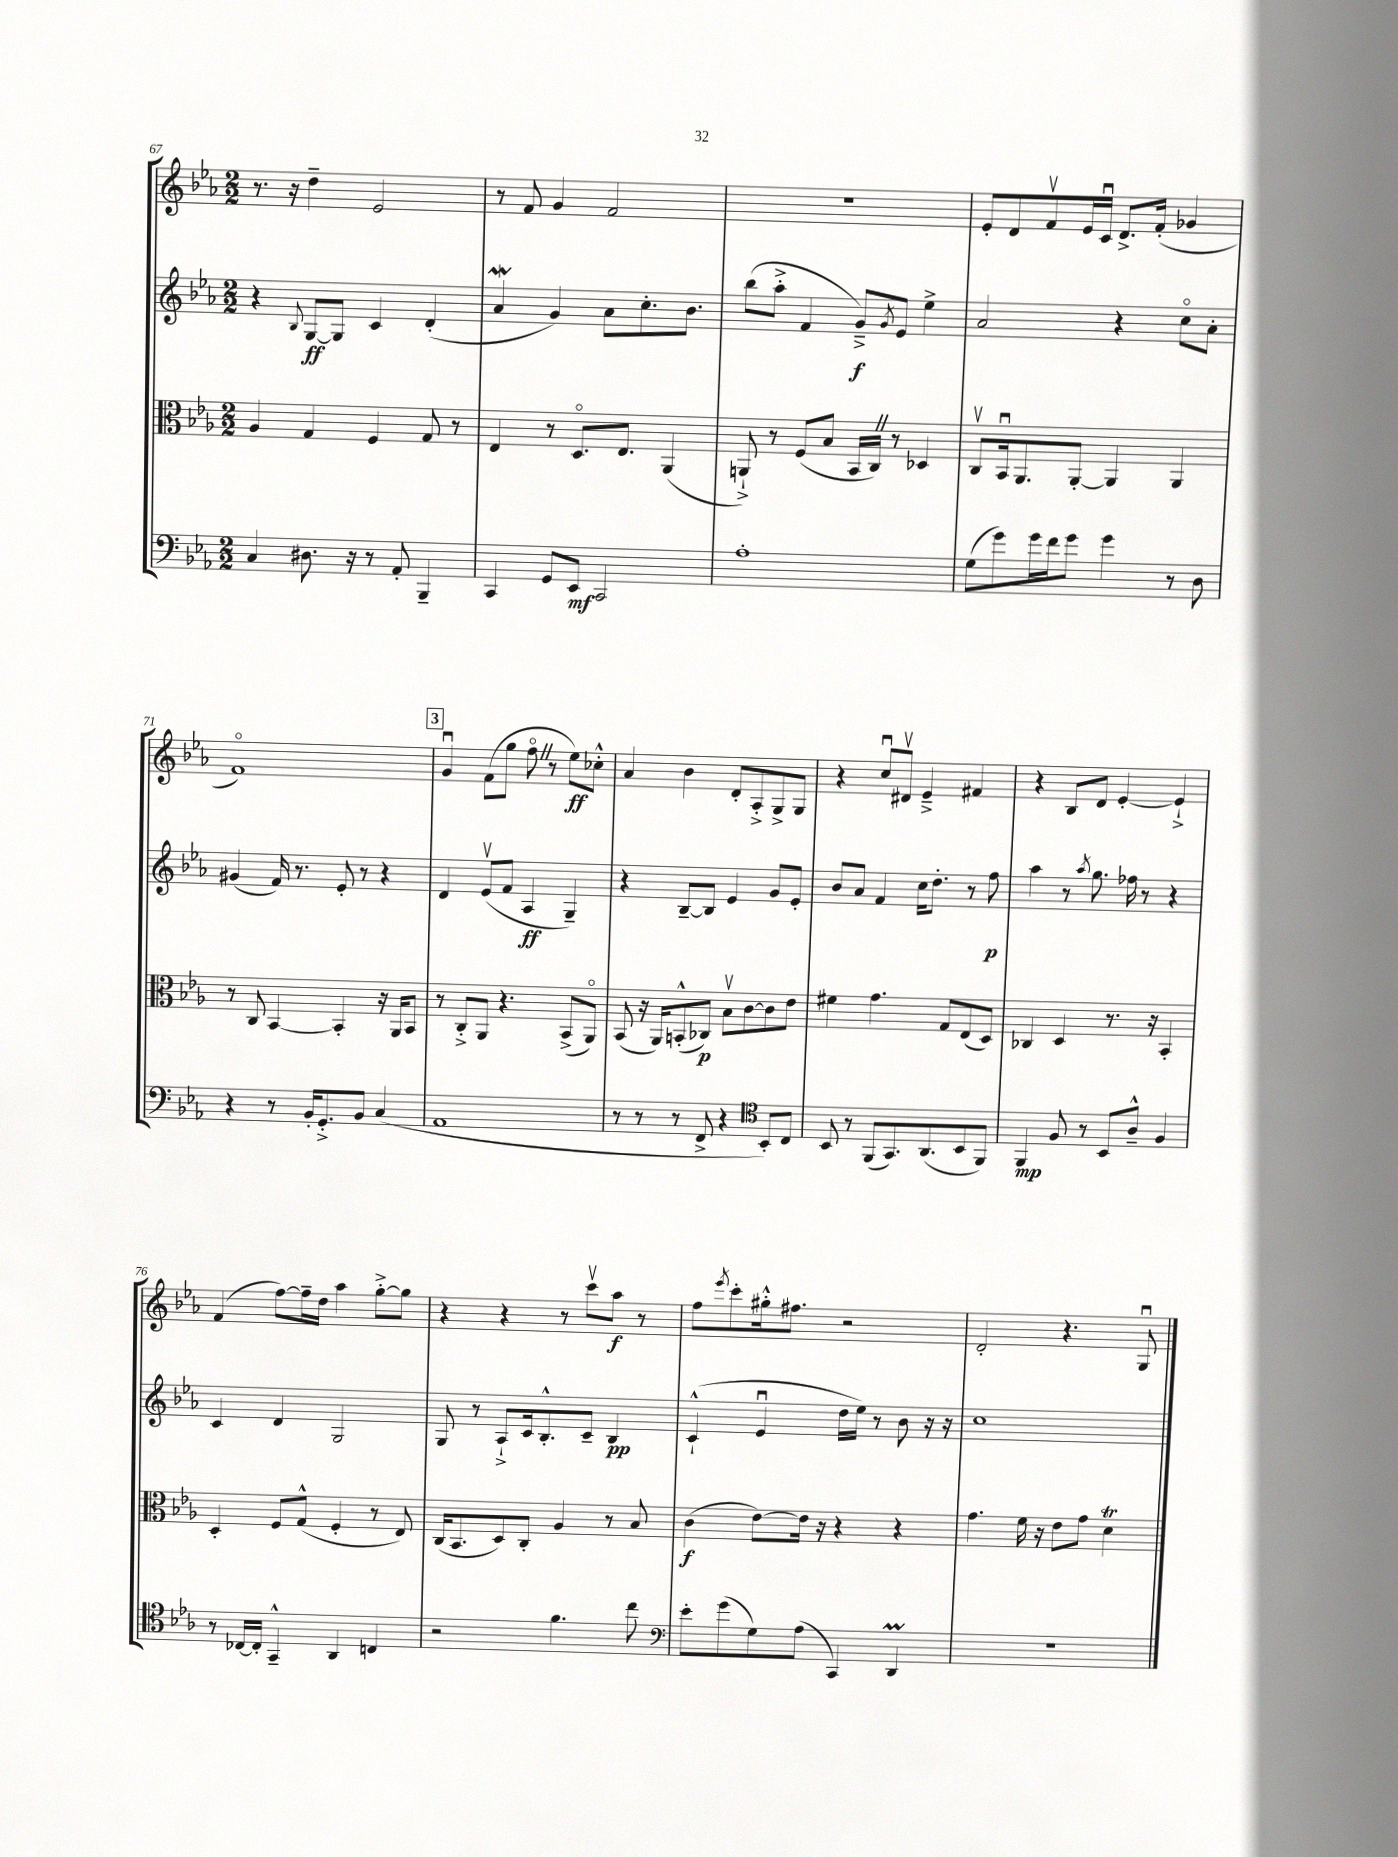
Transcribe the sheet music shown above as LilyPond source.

<<
\new StaffGroup <<
\new Staff = "s0" {
    \clef treble \key ees \major \numericTimeSignature \time 2/2
    r8. r16 d''4-- ees'2 |
    r8 f'8 g'4 f'2 |
    R1 |
    ees'8-. d'8 f'8\upbow ees'16 c'16\downbow d'8.-> f'16-.( ges'4 |
    f'1\flageolet) |
    \mark \markup { \box "3" } g'4\downbow f'8( g''8 f''8\flageolet \once \override BreathingSign.text = \markup { \musicglyph "scripts.caesura.straight" } \breathe r8 ees''8\ff) ces''8-.-^ |
    aes'4 bes'4 d'8-. aes8-.-> g8-> g8 |
    r4 c''8\downbow dis'8\upbow ees'4---> fis'4 |
    r4 bes8 d'8 ees'4~-. ees'4-!-> |
    f'4( f''8~) f''16-- d''16 aes''4 g''8~-.-> g''8 |
    r4 r4 r8 c'''8\upbow aes''8\f r8 |
    f''8 \acciaccatura { ees'''8 } c'''8-. gis''16-.-^ fis''8. r2 |
    d'2-. r4. g8\downbow \bar "|." |
}
\new Staff = "s1" {
    \clef treble \key ees \major \numericTimeSignature \time 2/2
    r4 \appoggiatura { bes8 } g8~\ff g8 c'4 d'4-.( |
    aes'4\mordent g'4) aes'8 c''8.-. bes'8. |
    bes''8( aes''8-.-> f'4 g'8--->\f) \acciaccatura { g'8 } ees'8 ees''4-> |
    aes'2 r4 c''8\flageolet aes'8-. |
    gis'4( f'16) r8. ees'8-. r8 r4 |
    \mark \markup { \box "3" } d'4 ees'8\upbow( f'8 aes4\ff g4--) |
    r4 bes8~-- bes8 ees'4 g'8 ees'8-. |
    bes'8 aes'8 f'4 c''16 d''8.-. r8 f''8\p |
    aes''4 r8 \acciaccatura { aes''8 } g''8. fes''16 r8 r4 |
    c'4 d'4 g2 |
    g8 r8 aes8-!-> c'16 bes8.-.-^ c'8-- bes4\pp |
    c'4-!-^( ees'4\downbow d''16 ees''16) r8 bes'8 r16 r16 |
    c''1 \bar "|." |
}
\new Staff = "s2" {
    \clef alto \key ees \major \numericTimeSignature \time 2/2
    aes4 g4 f4 g8 r8 |
    ees4 r8 d8.\flageolet ees8. aes,4( |
    a,8-!->) r8 f8( bes8 bes,16 c16) \once \override BreathingSign.text = \markup { \musicglyph "scripts.caesura.straight" } \breathe r8 des4 |
    c8\upbow bes,16\downbow aes,8. aes,8~-. aes,4 aes,4 |
    r8 c8 bes,4~ bes,4-. r16 aes,16 bes,8 |
    \mark \markup { \box "3" } r8 c8-.-> aes,8 r4. bes,8->( aes,8\flageolet) |
    bes,8( r16 aes,16) b,8-.-^( ces8\p) bes8\upbow c'8~ c'8 ees'8 |
    fis'4 g'4. g8 ees8( d8) |
    ces4 d4 r8. r16 bes,4-. |
    d4-. f8 g8-^( f4-. r8 ees8) |
    c16( bes,8. d8) c8-. aes4 r8 bes8 |
    c'4\f( ees'8~) ees'16 r16 r4 r4 |
    g'4. f'16 r16 ees'8 g'8 d'4\trill \bar "|." |
}
\new Staff = "s3" {
    \clef bass \key ees \major \numericTimeSignature \time 2/2
    c4 dis8. r16 r8 aes,8-. bes,,4-- |
    c,4 g,8 ees,8\mf c,2 |
    aes1-. |
    g8( g'8) g'16 f'16 g'8 g'4 r8 d8 |
    r4 r8 bes,16-. g,8.-.-> bes,8 c4( |
    \mark \markup { \box "3" } aes,1 |
    r8 r8 r8 f,8-> r4 \clef tenor bes,8-.) c8 |
    bes,8 r8 f,8( g,8.) aes,8.( bes,8 f,8) |
    f,4\mp f8 r8 bes,8 aes8---^ f4 |
    r8 ces16~ ces16-. g,4---^ aes,4 c4 |
    r2 f'4. c''8 |
    \clef bass ees'8-. g'8( g8) aes8( c,4) d,4\prall |
    r1 \bar "|." |
}
>>
>>
\layout { \context { \Score currentBarNumber = #67 } }
